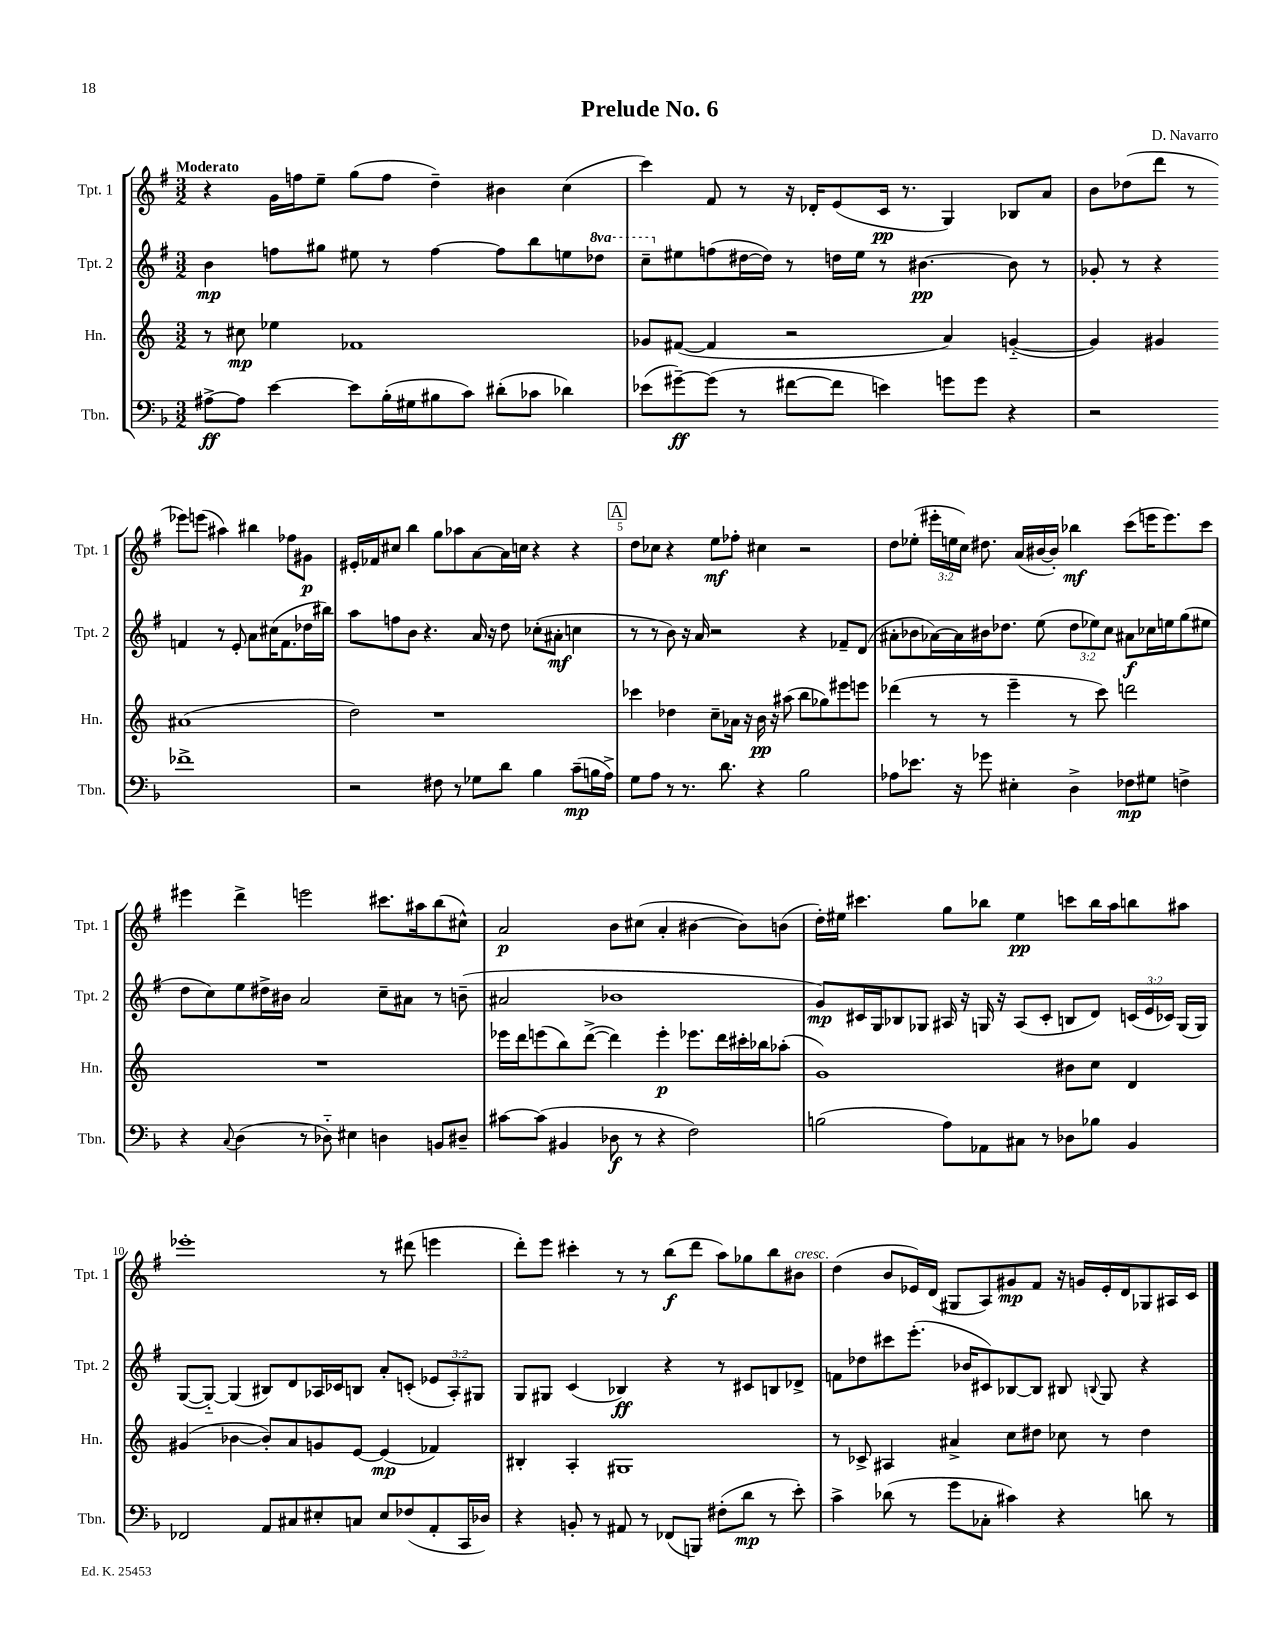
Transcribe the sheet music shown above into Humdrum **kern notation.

**kern	**kern	**kern	**kern
*staff4	*staff3	*staff2	*staff1
*clefF4	*clefG2	*clefG2	*clefG2
*k[b-]	*k[]	*k[f#]	*k[f#]
*M3/2	*M3/2	*M3/2	*M3/2
[8A#^	8r	4b	4r
8A#]	8cc#	.	.
[4e	4ee-	8ff	16g
.	.	.	16ff
.	.	8gg#	8ee~
8e]	1f-	8ee#	(8gg
(16B-'	.	8r	8ff
16G#	.	.	.
8B#	.	[4ff	4dd~)
8c)	.	.	.
(8d#'	.	8ff]	4b#
8c-	.	8bb	.
4d-)	.	8ee	(4cc
.	.	8ddd-	.
=	=	=	=
(8e-	8g-	8ccc~	4ccc)
[8g#~)	([8f#	8ee#	.
(8g#]	4f#]	(8ff	8f#
8r	.	[16dd#	8r
.	.	16dd#])	.
[8f#	2r	8r	16r
.	.	.	16d-'
8f#]	.	16dd	(8e
.	.	16ee#	.
4e)	.	8r	16c
.	.	.	8.r
.	.	[4.b#	.
8g	4a)	.	4G)
8g	.	.	.
4r	([4g'~	8b#]	8B-
.	.	8r	8a
=	=	=	=
2r	4g])	8g-'	8b
.	.	8r	(8dd-
.	4g#	4r	8ddd
.	.	.	8r
1f-^	(1a#	4f	8eee-)
.	.	.	(8eee
.	.	8r	4aa#)
.	.	8e'	.
.	.	8a	4bb#
.	.	(16cc#	.
.	.	8.f	.
.	.	.	8ff-
.	.	16dd-	8g#
.	.	16bb#)	.
=	=	=	=
2r	2dd)	8aa	16e#'
.	.	.	16f-
.	.	8ff	8cc#
.	.	8b	4bb
.	.	4.r	.
8F#	1r	.	8gg
8r	.	.	8aa-
8G-	.	16a	[8a
.	.	16r	.
8d	.	8dd	16a]
.	.	.	16cc
4B-	.	(8cc-'	4r
.	.	8a#'	.
(8c~	.	4cc	4r
16B	.	.	.
16A^)	.	.	.
=	=	=	=
8G	4ccc-	8r	8dd
8A	.	8r	8cc-
8r	4dd-	8b)	4r
8.r	.	16r	.
.	.	16a	.
.	8cc~	2r	8ee
8.d	.	.	.
.	16a-	.	8ff-'
.	16r	.	.
4r	16b	.	4cc#
.	16r	.	.
.	(8aa#	.	.
2B-	8bb	4r	2r
.	8gg-)	.	.
.	8eee#	8f-~	.
.	8eee	(8d	.
=	=	=	=
8A-	(4ddd-	8a#'	8dd
8.e-	.	8b-	(8ee-'
.	8r	[16a-)	24eee#'
.	.	.	24ee
16r	.	16a-]	.
.	.	.	24cc)
8g-	8r	16b#	8.dd#
.	.	8.dd-	.
4E#'	4eee~	.	.
.	.	.	(16a
.	.	(8ee	[16b#
.	.	.	16b#'])
4D^	8r	12dd-	4bb-
.	.	12ee-)	.
.	8ccc)	.	.
.	.	12cc	.
8F-	2ddd	8a#	(8ccc
8G#	.	16cc-	16eee
.	.	16ee	8.eee)
4F^	.	(8gg	.
.	.	8ee#	8ccc
=	=	=	=
4r	1.r	8dd	4eee#
.	.	8cc)	.
8qqC	.	.	.
(4D	.	8ee	4ddd^
.	.	16dd#^	.
.	.	16b#	.
8r	.	2a	2eee
8D-'~)	.	.	.
4E#	.	.	.
4D	.	8cc~	8.ccc#
.	.	8a#	.
.	.	.	16aa#
8BB	.	8r	(8bb
8D#~	.	(8b~	8cc#^^)
=	=	=	=
[8c#	16eee-	2a#	2a
.	16ddd	.	.
(8c#]	(8eee	.	.
4BB#	8bb)	.	.
.	([8ddd^	.	.
8D-	4ddd])	1b-	8b
8r	.	.	(8cc#
4r	4eee'	.	4a'
2F)	8.eee-	.	[4b#
.	16ddd	.	.
.	16ccc#'	.	8b#])
.	16bb-	.	.
.	(8aa-'	.	(8b
=	=	=	=
(2B	1g)	8g)	16dd')
.	.	.	16ee#
.	.	16c#	4.ccc#
.	.	16G	.
.	.	8B-	.
.	.	8G-	.
8A)	.	16A#	8gg
.	.	16r	.
8AA-	.	16G	8bb-
.	.	16r	.
8C#	.	(8A#	4ee#
8r	.	8c#'	.
8D-	8b#	8B	8ccc
8B-	8cc	8d)	16bb-
.	.	.	16aa
4BB-	4d	(24c	8bb
.	.	24e	.
.	.	24c-)	.
.	.	(16G	8aa#
.	.	16G)	.
=	=	=	=
2FF-	(4g#	([8G	1eee-'
.	.	8G'~_)	.
.	[4b-	(4G]	.
8AA	8b-'])	8B#)	.
8C#	8a	8d	.
8E#'	8g	16A-	.
.	.	16c-	.
8C	[8e	8B	.
8E#	(4e]	8a'	8r
(8F-	.	(8c'	(8ddd#
8AA'	4f-)	12e-	4eee
.	.	12A-')	.
16CC	.	.	.
.	.	12G#	.
16D-)	.	.	.
=	=	=	=
4r	4B#'	8G	8ddd')
.	.	8G#	8eee
8BB'	4A'	(4c	4ccc#'
8r	.	.	.
8AA#	1G#	4B-)	8r
8r	.	.	8r
(8FF-	.	4r	(8bb
8BBB)	.	.	8ddd
(8F#'	.	8r	8aa)
8d	.	8c#	8gg-
8r	.	8B	8bb
8e')	.	8d-^	8b#
=	=	=	=
4c^	8r	8f	(4dd
.	8c-^	8dd-	.
(8d-	4A#	8ccc#	8b
8r	.	(8.eee'	16e-)
.	.	.	(16d
8g	4a#^	.	8G#
.	.	16b-	.
8C-'	.	8c#)	8A)
4c#)	8cc	[8B-	8g#
.	8dd#	8B-]	8f#
4r	8cc-	8B#	16r
.	.	.	16g
.	.	8qqB	.
.	8r	8G	16e-'
.	.	.	16d
8d	4dd#	4r	8G-
8r	.	.	16A#
.	.	.	16c
==	==	==	==
*-	*-	*-	*-
